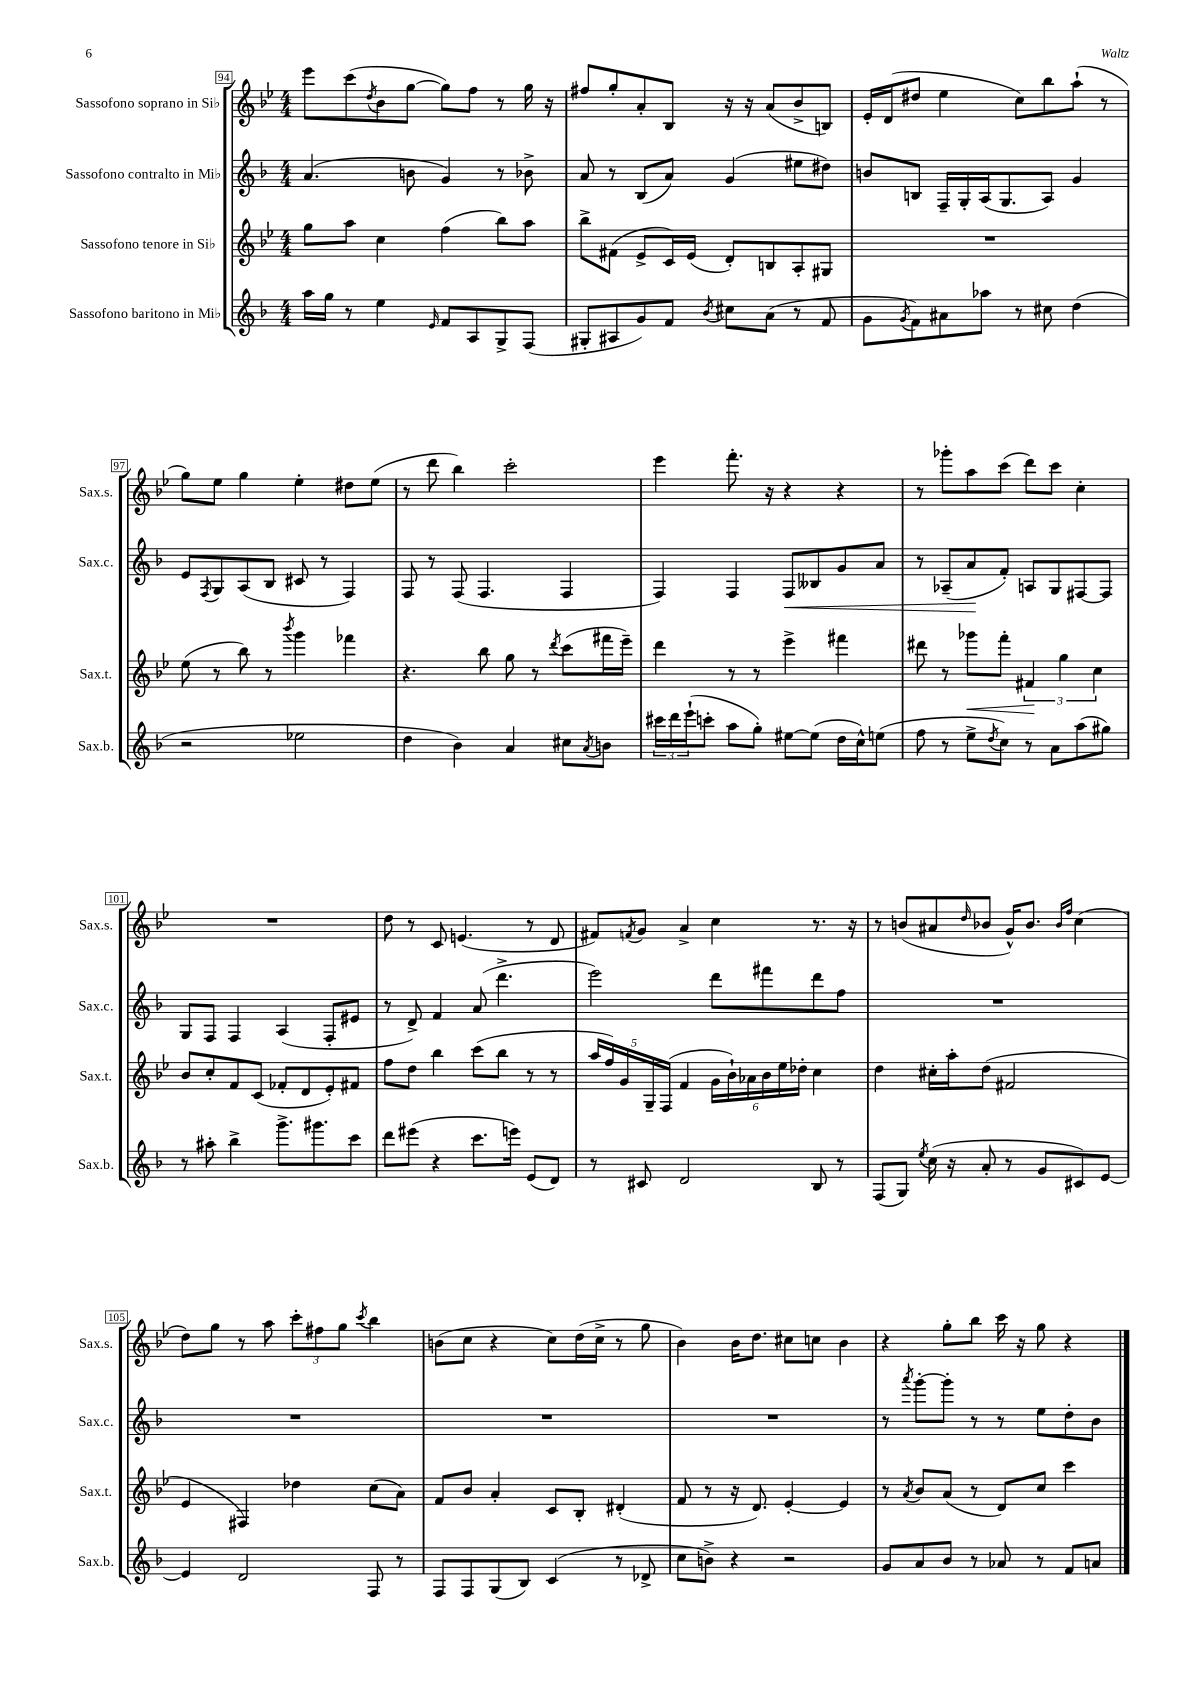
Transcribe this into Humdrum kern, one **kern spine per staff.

**kern	**kern	**dynam	**kern	**dynam	**kern
*part4	*part3	*part3	*part2	*part2	*part1
*staff4	*staff3	*staff3	*staff2	*staff2	*staff1
*I"Sassofono baritono in Mi♭	*I"Sassofono tenore in Si♭	*	*I"Sassofono contralto in Mi♭	*	*I"Sassofono soprano in Si♭
*I'Sax.b.	*I'Sax.t.	*	*I'Sax.c.	*	*I'Sax.s.
*clefG2	*clefG2	*	*clefG2	*	*clefG2
*k[b-]	*k[b-e-]	*	*k[b-]	*	*k[b-e-]
*M4/4	*M4/4	*	*M4/4	*	*M4/4
=94	=94	=94	=94	=94	=94
16aa\LL	8gg\L	.	(4.a/	.	8eee-\L
16gg\JJ	.	.	.	.	.
8r	8aa\J	.	.	.	(8ccc\
.	.	.	.	.	8qdd/
4ee\	4cc\	.	.	.	8b-\
.	.	.	8bn\	.	[8gg\J
16qqe/	.	.	.	.	.
8f/L	(4ff\	.	4g/)	.	8gg\L])
8A/	.	.	.	.	8ff\J
8G^/	8bb-\L)	.	8r	.	8r
(8F/J	8aa\J	.	8b-X^\	.	16gg\
.	.	.	.	.	16r
=95	=95	=95	=95	=95	=95
8G#X'/L	8bb-^\L	.	8a/	.	8ff#X/L
8A#X/	(8f#X\J	.	8r	.	8gg'/
8g/)	8e-^/L	.	(8B-/L	.	8a'/
8f/J	16c/L)	.	8a/J)	.	8B-/J
.	(16e-/JJ	.	.	.	.
8qb-/	.	.	.	.	.
8cc#X\L	8d'/L)	.	(4g/	.	16r
.	.	.	.	.	16r
(8a\J	8Bn/	.	.	.	(8a/L
8r	8A'/	.	8ee#X\L	.	8b-^/
8f/	8G#X/J	.	8dd#X\J)	.	8Bn/J)
=96	=96	=96	=96	=96	=96
8g\L	1r	.	8bn/L	.	16e-'/LL
.	.	.	.	.	(16d/J
8qg/	.	.	.	.	.
8f\)	.	.	8Bn/J	.	8dd#X/J
8a#X\	.	.	16F~/LL	.	4ee-\
.	.	.	16G'/	.	.
8aa-X\J	.	.	(16A/J	.	.
.	.	.	8.G/	.	.
8r	.	.	.	.	8cc\L)
8cc#X\	.	.	8A/J)	.	8bb-\
(4dd\	.	.	4g/	.	(8aa`\J
.	.	.	.	.	8r
!!LO:LB:g=z
=97	=97	=97	=97	=97	=97
2r	(8ee-\	.	8e/L	.	8gg\L)
.	.	.	8qF/	.	.
.	8r	.	8G/	.	8ee-\J
.	8bb-\)	.	(8A/	.	4gg\
.	8r	.	8B-/J	.	.
.	8qbbb-/	.	.	.	.
2ee-X\	4ggg\	.	8c#X/	.	4ee-'\
.	.	.	8r	.	.
.	4fff-X\	.	4F/)	.	8dd#X\L
.	.	.	.	.	(8ee-\J
=98	=98	=98	=98	=98	=98
4dd\	4.r	.	8F/	.	8r
.	.	.	8r	.	8ddd\
4b-\)	.	.	(8F/	.	4bb-\)
.	8bb-\	.	4.F/	.	.
4a/	8gg\	.	.	.	2ccc'\
.	8r	.	.	.	.
.	8qddd/	.	.	.	.
8cc#X\L	(8ccc\L	.	4F/	.	.
8qa/	.	.	.	.	.
8bn\J	16fff#X\L	.	.	.	.
.	16eee-~\JJ)	.	.	.	.
=99	=99	=99	=99	=99	=99
24ccc#X\LL	4ddd\	.	4F/)	.	4eee-\
24ddd\	.	.	.	.	.
(24eee`\J	.	.	.	.	.
8cccn'\J	.	.	.	.	.
8aa\L	8r	.	4F/	.	8.fff'\
8gg'\J)	8r	.	.	.	.
.	.	.	.	.	16r
!	!	!	!	!LO:HP:b	!
[8ee#X\L	4eee-^\	.	8F/L	<	4r
(8ee#\J]	.	.	8B--X/	.	.
16dd\LL	4fff#X\	.	8g/	.	4r
16cc^^\J)	.	.	.	.	.
(8een\J	.	.	8a/J	.	.
=100	=100	=100	=100	=100	=100
8ff\	8ddd#X\	.	8r	.	8r
8r	8r	.	(8A-X~/L	.	8ggg-X'\L
!	!	!LO:HP:b	!	!	!
8ee^\L	8ggg-X\L	<	8a/	.	8aa\
8qdd/	.	.	.	.	.
8cc\J)	8fff'\J	.	8f'/J)	[	(8ccc\J
8r	6f#X/	.	8An/L	.	8ddd\L)
8a\L	.	.	8G/	.	8ccc\J
.	6gg\	[	.	.	.
(8aa\	.	.	[8F#X/	.	4cc'\
.	6cc\	.	.	.	.
8gg#X\J)	.	.	8F#/J]	.	.
!!LO:LB:g=z
=101	=101	=101	=101	=101	=101
8r	8b-/L	.	8G/L	.	1r
8aa#X'\	8cc'/	.	8F/J	.	.
4bb-^\	8f/	.	4F/	.	.
.	(8c/J	.	.	.	.
8.ggg^\L	8f-X'/L	.	(4A/	.	.
.	8d/	.	.	.	.
8.ggg#X\	.	.	.	.	.
.	8e-'/)	.	8F'/L	.	.
8ccc\J	8f#X/J	.	8e#X/J	.	.
=102	=102	=102	=102	=102	=102
8ddd\L	8ff\L	.	8r	.	8dd\
(8eee#X\J	8dd\J	.	8d^/)	.	8r
4r	4bb-\	.	4f/	.	8c/
.	.	.	.	.	(4.en/
8.ccc\L	(8ccc\L	.	(8a/	.	.
.	8bb-\J	.	4.ddd^\	.	.
16eeen\Jk)	.	.	.	.	.
(8e/L	8r	.	.	.	8r
8d/J)	8r	.	.	.	8d/
=103	=103	=103	=103	=103	=103
8r	20aa/LL	.	2eee\)	.	8f#X/L)
.	20ff/)	.	.	.	.
.	20g/	.	.	.	.
.	.	.	.	.	8qfn/
8c#X/	.	.	.	.	8g/J
.	20G~/	.	.	.	.
.	(20F/JJ	.	.	.	.
2d/	4f/	.	.	.	4a^/
.	24g\LL	.	8ddd\L	.	4cc\
.	24b-`\)	.	.	.	.
.	24a-X\	.	.	.	.
.	24b-\	.	8fff#X\	.	.
.	24ee-\	.	.	.	.
.	24dd-X'\JJ	.	.	.	.
8B-/	4cc\	.	8ddd\	.	8.r
8r	.	.	8ff\J	.	.
.	.	.	.	.	16r
=104	=104	=104	=104	=104	=104
(8F/L	4dd\	.	1r	.	8r
8G/J)	.	.	.	.	(8bn/L
8qee/	.	.	.	.	.
(16cc\	16cc#X'\LL	.	.	.	8a#X/
16r	16aa'\J	.	.	.	.
.	.	.	.	.	16qqdd/
8a'/	(8dd\J	.	.	.	8b-X/J
8r	2f#X/	.	.	.	16g^^/KL)
.	.	.	.	.	8.b-/J
8g/L	.	.	.	.	.
.	.	.	.	.	16qqb-/LL
.	.	.	.	.	16qqff/JJ
8c#X/)	.	.	.	.	(4cc\
[8e/J	.	.	.	.	.
!!LO:LB:g=z
=105	=105	=105	=105	=105	=105
4e/]	4e-/	.	1r	.	8dd\L)
.	.	.	.	.	8gg\J
2d/	4F#X/)	.	.	.	8r
.	.	.	.	.	8aa\
.	4dd-X\	.	.	.	12ccc'\L
.	.	.	.	.	12ff#X\
.	.	.	.	.	12gg\J
.	.	.	.	.	8qccc/
8F/	(8cc\L	.	.	.	4bb-\
8r	8a\J)	.	.	.	.
=106	=106	=106	=106	=106	=106
8F/L	8f/L	.	1r	.	(8bn\L
8F/	8b-/J	.	.	.	8cc\J
(8G/	4a'/	.	.	.	4r
8B-/J)	.	.	.	.	.
(4c/	8c/L	.	.	.	8cc\L)
.	8B-'/J	.	.	.	(16dd\L
.	.	.	.	.	16cc^\JJ
8r	(4d#X'/	.	.	.	8r
8d-X^/	.	.	.	.	8gg\
=107	=107	=107	=107	=107	=107
8cc\L	8f/	.	1r	.	4b-\)
8bn^\J)	8r	.	.	.	.
4r	16r	.	.	.	16b-\KL
.	8.d/)	.	.	.	8.dd\J
2r	[4e-'/	.	.	.	8cc#X\L
.	.	.	.	.	8ccn\J
.	4e-/]	.	.	.	4b-\
=108	=108	=108	=108	=108	=108
8g/L	8r	.	8r	.	4r
.	8qa/	.	8qaaa/	.	.
8a/	8b-/L	.	[8ggg'\L	.	.
8b-/J	(8a/J	.	8ggg'\J]	.	8gg'\L
8r	8r	.	8r	.	8bb-\J
8a-X/	8d/L)	.	8r	.	16ccc\
.	.	.	.	.	16r
8r	8cc/J	.	8ee\L	.	8gg\
8f/L	4ccc\	.	8dd'\	.	4r
8an/J	.	.	8b-\J	.	.
==	==	==	==	==	==
*-	*-	*-	*-	*-	*-
